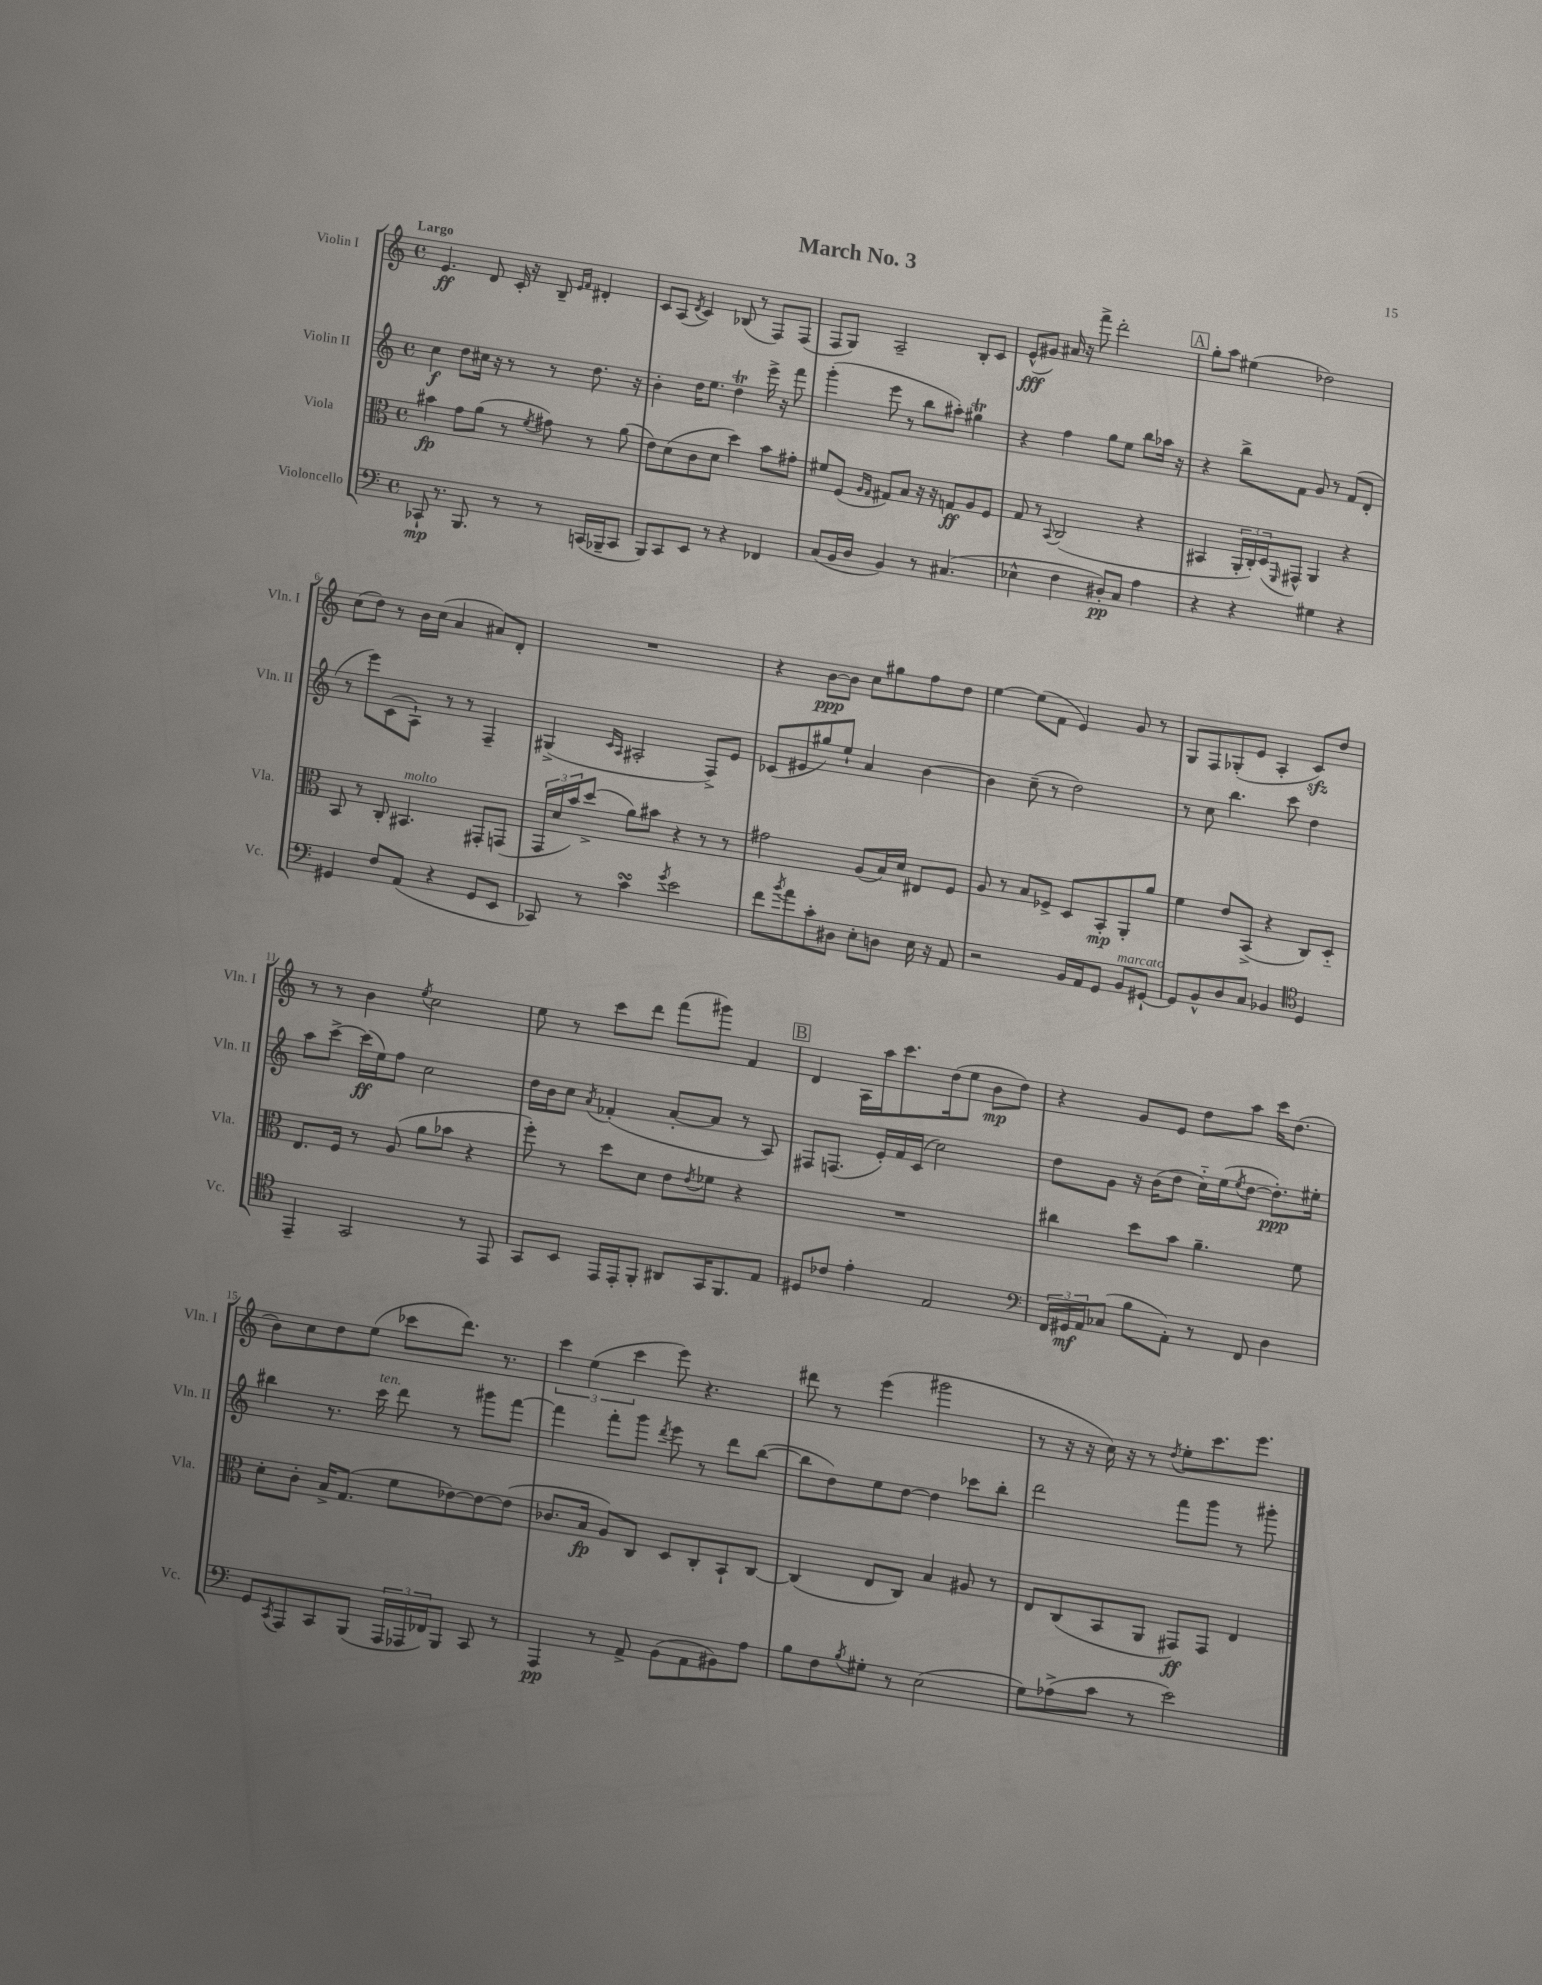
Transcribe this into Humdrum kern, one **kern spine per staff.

**kern	**dynam	**kern	**dynam	**kern	**dynam	**kern	**dynam
*part4	*part4	*part3	*part3	*part2	*part2	*part1	*part1
*staff4	*staff4	*staff3	*staff3	*staff2	*staff2	*staff1	*staff1
*I"Violoncello	*	*I"Viola	*	*I"Violin II	*	*I"Violin I	*
*I'Vc.	*	*I'Vla.	*	*I'Vln. II	*	*I'Vln. I	*
*clefF4	*	*clefC3	*	*clefG2	*	*clefG2	*
*k[]	*	*k[]	*	*k[]	*	*k[]	*
*M4/4	*	*M4/4	*	*M4/4	*	*M4/4	*
*met(c)	*	*met(c)	*	*met(c)	*	*met(c)	*
=1	=1	=1	=1	=1	=1	=1	=1
!	!	!	!	!	!	!LO:TX:a:B:t=Largo	!
8CC-X`/	mp	4b#X\	fp	4cc\	f	4.e/	ff
8.r	.	.	.	.	.	.	.
.	.	8g\L	.	8dd\L	.	.	.
8.BBB/	.	.	.	.	.	.	.
.	.	(8a\J	.	16cc#X\Jk	.	8d/	.
.	.	.	.	16r	.	.	.
8r	.	8r	.	8r	.	16c'/	.
.	.	.	.	.	.	16r	.
.	.	8qf/	.	.	.	.	.
8r	.	8g#X\)	.	8r	.	8B~/	.
.	.	.	.	.	.	16qqe/LL	.
.	.	.	.	.	.	16qqf/JJ	.
(16CCn/LL	.	8r	.	8.dd\	.	4d#X'/	.
16BBB-X~/J	.	.	.	.	.	.	.
8CC/J	.	(8a\	.	.	.	.	.
.	.	.	.	16r	.	.	.
=2	=2	=2	=2	=2	=2	=2	=2
8BBB/L)	.	8e\L)	.	4b'\	.	8c/L	.
8CC/	.	(8d\	.	.	.	(8A/J	.
.	.	.	.	.	.	8qd/	.
8EE/J	.	8c\	.	16dd\KL	.	4c/)	.
.	.	.	.	8.ee\J	.	.	.
8r	.	8d\J	.	.	.	.	.
4r	.	4dd\)	.	4ddT\	.	(8B-X/	.
.	.	.	.	.	.	8r	.
4FF-X/	.	8b\L	.	16eee^\	.	8F/L)	.
.	.	.	.	16r	.	.	.
.	.	8g#X'\J	.	8fff\	.	(8F/J	.
=3	=3	=3	=3	=3	=3	=3	=3
(8C/L	.	8f#X/L	.	(4ggg'\	.	8F/L	.
16BB/L	.	(8F/J	.	.	.	8G/J)	.
16D/JJ	.	.	.	.	.	.	.
.	.	16qqA/LL	.	.	.	.	.
.	.	16qqG/JJ	.	.	.	.	.
4BB/)	.	8G#X/L)	.	8eee\	.	2A~/	.
.	.	8B/J	.	8r	.	.	.
8r	.	16r	.	8bb\L	.	.	.
.	.	16r	.	.	.	.	.
(4.C#X/	.	8Gn/L	ff	8aa#X'\J)	.	.	.
.	.	8A/	.	4gg#Xt\	.	8B'/L	.
.	.	8F/J	.	.	.	8c/J	.
=4	=4	=4	=4	=4	=4	=4	=4
4E-X^^\	.	8G/	.	4r	.	(8e^^/L	fff
.	.	8r	.	.	.	8g#X/J)	.
.	.	8qqBB/	.	.	.	.	.
4F\	.	(2C/	.	4ff\	.	16a#X/	.
.	.	.	.	.	.	16r	.
.	.	.	.	.	.	8fff^\	.
8D#X'/L)	pp	.	.	8gg\L	.	2ddd'\	.
8C/J	.	.	.	8ee\J	.	.	.
4A\	.	4r	.	8bb\L	.	.	.
.	.	.	.	16aa-X\Jk	.	.	.
.	.	.	.	16r	.	.	.
!!LO:REH:place=s1:t=A
=5	=5	=5	=5	=5	=5	=5	=5
4r	.	4BB#X/	.	4r	.	8gg'\L	.
.	.	.	.	.	.	8aa\J	.
4r	.	24AA'/LL	.	8bb^\L	.	(4ee#X\	.
.	.	24C'/)	.	.	.	.	.
.	.	(24D/J	.	.	.	.	.
.	.	16qqFF/	.	.	.	.	.
.	.	8GG#X^^/J)	.	8f\J	.	.	.
4G#X\	.	4AA/	.	8g/	.	2dd-X\)	.
.	.	.	.	8r	.	.	.
4r	.	4r	.	(8f/L	.	.	.
.	.	.	.	8d'/J	.	.	.
!!LO:LB:g=z
=6	=6	=6	=6	=6	=6	=6	=6
4GG#X/	.	8BB/	.	8r	.	(8cc\L	.
.	.	8r	.	8eee\L)	.	8dd\J)	.
8F/L	.	8C'/	.	(8c\	.	8r	.
!	!	!LO:TX:a:i:t=molto	!	!	!	!	!
(8AA/J	.	4.BB#X/	.	8A`\J)	.	16b\LL	.
.	.	.	.	.	.	(16cc\JJ	.
4r	.	.	.	8r	.	4a/	.
.	.	.	.	8r	.	.	.
8GG#/L	.	8GG#X'/L	.	4F~/	.	8a#X/L)	.
8EE/J	.	(8GGn/J	.	.	.	8d'/J	.
=7	=7	=7	=7	=7	=7	=7	=7
8CC-X/)	.	24GG/LL	.	(4G#X^/	.	1r	.
.	.	24d/	.	.	.	.	.
.	.	24b/J)	.	.	.	.	.
8r	.	(8dd^/J	.	.	.	.	.
.	.	.	.	16qqc/LL	.	.	.
.	.	.	.	16qqA/JJ	.	.	.
4csSSs\	.	8a\L)	.	2A#X'/	.	.	.
.	.	8b#X\J	.	.	.	.	.
8qg/	.	.	.	.	.	.	.
2e\	.	4r	.	.	.	.	.
.	.	8r	.	8F^/L)	.	.	.
.	.	8r	.	8e/J	.	.	.
=8	=8	=8	=8	=8	=8	=8	=8
8f\L	.	2g#X\	.	(8c-X/L	.	4r	.
8qb/	.	.	.	.	.	.	.
8a\	.	.	.	8e#X/	.	.	.
8c'\	.	.	.	8gg#X/)	.	[8b\L	ppp
8D#X\J	.	.	.	8ee`/J	.	8b\J]	.
8E'\L	.	(8A/L	.	4a/	.	8cc\L	.
8Dn\J	.	16B/L)	.	.	.	8gg#X\	.
.	.	16d/JJ	.	.	.	.	.
16E\	.	8E#X/L	.	[4b\	.	8ff\	.
16r	.	.	.	.	.	.	.
8AA/	.	8F/J	.	.	.	8dd\J	.
=9	=9	=9	=9	=9	=9	=9	=9
2r	.	8A/	.	4b\]	.	[4ee\	.
.	.	8r	.	.	.	.	.
.	.	8B/L	.	(8cc~\	.	(8ee\L]	.
.	.	8F-X^/J	.	8r	.	8f\J	.
16BB/LL	.	8D/L	.	2dd\)	.	4e/)	.
16AA/J	.	.	.	.	.	.	.
8GG/J	.	8BB'/	mp	.	.	.	.
!LO:TX:a:i:t=marcato	!	!	!	!	!	!	!
8BB/L	.	8AA'/	.	.	.	8g/	.
[8GG#X`/J	.	8a/J	.	.	.	8r	.
=10	=10	=10	=10	=10	=10	=10	=10
8GG#/L]	.	4f\	.	8r	.	8G/L	.
8BB^^/	.	.	.	8cc\	.	8F/	.
8D/	.	8e/L	.	4.bb\	.	(8G-X'/	.
8C/J	.	(8BB^/J	.	.	.	8e/J	.
4BB-X/	.	4r	.	.	.	4A'/	.
.	.	.	.	8ccc\	.	.	.
*clefC4	*	*	*	*	*	*	*
4D/	.	8C/L)	.	4dd\	.	8czz/L)	.
.	.	8D/J	.	.	.	8dd/J	.
!!LO:LB:g=z
=11	=11	=11	=11	=11	=11	=11	=11
4EE~/	.	8.E/L	.	8aa\L	.	8r	.
.	.	.	.	[8ccc^\J	.	8r	.
.	.	16F/Jk	.	.	.	.	.
2GG/	.	8r	.	(16ccc\LL]	ff	4b\	.
.	.	.	.	16ee\J)	.	.	.
.	.	(8A/	.	8ff\J	.	.	.
.	.	.	.	.	.	8qee/	.
.	.	8a\L	.	2cc\	.	2cc\	.
.	.	8b-X\J	.	.	.	.	.
8r	.	4r	.	.	.	.	.
8EE/	.	.	.	.	.	.	.
=12	=12	=12	=12	=12	=12	=12	=12
8GG/L	.	8ff'\)	.	16dd\LL	.	8ee\	.
.	.	.	.	16b\J	.	.	.
8BB/J	.	8r	.	8cc\J	.	8r	.
.	.	.	.	8qa/	.	.	.
16EE/LL	.	8dd\L	.	(4f-X'/	.	8ccc\L	.
16EE'/J	.	.	.	.	.	.	.
8FF'/J	.	8d\J	.	.	.	8ddd\J	.
8AA#X/L	.	8e\L	.	[8a'/L	.	(8fff\L	.
.	.	8qe/	.	.	.	.	.
16GG/K	.	8f-X\J	.	8a/J]	.	8ggg#X\J)	.
8.FF/	.	.	.	.	.	.	.
.	.	4r	.	8r	.	4f/	.
8E/J	.	.	.	8A/)	.	.	.
!!LO:REH:place=s1:t=B
=13	=13	=13	=13	=13	=13	=13	=13
8D#X/L	.	1r	.	8F#X/L	.	4d/	.
8c-X/J	.	.	.	(8.Fn/J	.	.	.
4e'\	.	.	.	.	.	16A\LL	.
.	.	.	.	16e'/LL)	.	16aa\J	.
.	.	.	.	16f/	.	8.ccc\	.
.	.	.	.	(16c/JJ	.	.	.
2E/	.	.	.	2cc\)	.	.	.
.	.	.	.	.	.	(16dd\k	.
.	.	.	.	.	.	8ee\J	.
.	.	.	.	.	.	8b\L	mp
.	.	.	.	.	.	8dd\J)	.
=14	=14	=14	=14	=14	=14	=14	=14
*clefF4	*	*	*	*	*	*	*
24FF/LL	.	4cc#X\	.	8dd\L	.	4r	.
24GG#X/	mf	.	.	.	.	.	.
24AA/J	.	.	.	.	.	.	.
(8C-X/J	.	.	.	8g\J	.	.	.
8B\L	.	8dd\L	.	16r	.	8g/L	.
.	.	.	.	(16b\KL	.	.	.
8AA'\J)	.	8b\J	.	8dd\J	.	8e/J	.
8r	.	4.a~\	.	16cc\LL)	.	8dd\L	.
.	.	.	.	(16ee\J	.	.	.
.	.	.	.	8qee/	.	.	.
8FF/	.	.	.	[8dd\J	.	8aa\J	.
4D\	.	.	.	8.dd'\L])	ppp	16ccc\KL	.
.	.	.	.	.	.	(8.dd\J	.
.	.	8f\	.	.	.	.	.
.	.	.	.	16ee#X'\Jk	.	.	.
!!LO:LB:g=z
=15	=15	=15	=15	=15	=15	=15	=15
8GG/L	.	8d'\L	.	4bb#X\	.	8b\L)	.
8qCC/	.	.	.	.	.	.	.
8AAA/	.	8c'\J	.	.	.	8cc\	.
8CC/	.	16B^/KL	.	8.r	.	8dd\	.
.	.	(8.G/J	.	.	.	.	.
(8BBB/J	.	.	.	.	.	(8ee\J	.
!	!	!	!	!LO:TX:a:i:t=ten.	!	!	!
.	.	.	.	16ccc\	.	.	.
24AAA/LL	.	8f\L	.	8ddd\	.	8ccc-X\L	.
24AAA-X/	.	.	.	.	.	.	.
24FF-X/J)	.	.	.	.	.	.	.
8BBB/J	.	[8e-X\)	.	8r	.	8.ddd\J)	.
8CC/	.	8e-\_	.	8ggg#X\L	.	.	.
.	.	.	.	.	.	8.r	.
8r	.	(8e-\J]	.	[8fff\J	.	.	.
=16	=16	=16	=16	=16	=16	=16	=16
4AAA/	pp	8.c-X/L	.	4fff\]	.	6ccc\	.
.	.	.	.	.	.	(6ee\	.
.	.	16B/Jk	fp	.	.	.	.
8r	.	8A/L)	.	8fff'\L	.	.	.
.	.	.	.	.	.	6ccc\	.
8AA^/	.	8C/J	.	8ggg\J	.	.	.
.	.	.	.	8qddd/	.	.	.
(8BB\L	.	8D/L	.	8eee\	.	8eee\)	.
8AA\	.	8C'/	.	8r	.	4.r	.
8BB#X\)	.	8BB`/	.	8ddd\L	.	.	.
8A\J	.	[8C/J	.	([8bb\J	.	.	.
=17	=17	=17	=17	=17	=17	=17	=17
8B\L	.	(4C/]	.	8bb\L]	.	8ddd#X\	.
8F\	.	.	.	8dd\)	.	8r	.
8qB/	.	.	.	.	.	.	.
8G#X'\J	.	8E/L	.	8ee\	.	(4eee\	.
8r	.	8C/J)	.	[8dd\J	.	.	.
(2E\	.	4B/	.	4dd\]	.	2ggg#X\	.
.	.	8A#X/	.	8ccc-X\L	.	.	.
.	.	8r	.	8bb'\J	.	.	.
=18	=18	=18	=18	=18	=18	=18	=18
8G\L)	.	8E/L	.	2ddd\	.	8r	.
(8A-X^\	.	(8C/	.	.	.	16r	.
.	.	.	.	.	.	16r	.
8c\J	.	8BB/	.	.	.	16cc\)	.
.	.	.	.	.	.	16r	.
8r	.	8AA/J	.	.	.	8r	.
.	.	.	.	.	.	8qdd/	.
2e\)	.	8GG#X/L)	ff	8fff\L	.	8ee'\L	.
.	.	8GG#/J	.	8ggg\J	.	8.ccc\	.
.	.	4E/	.	8r	.	.	.
.	.	.	.	.	.	8.eee\J	.
.	.	.	.	8ggg#X'\	.	.	.
==	==	==	==	==	==	==	==
*-	*-	*-	*-	*-	*-	*-	*-
